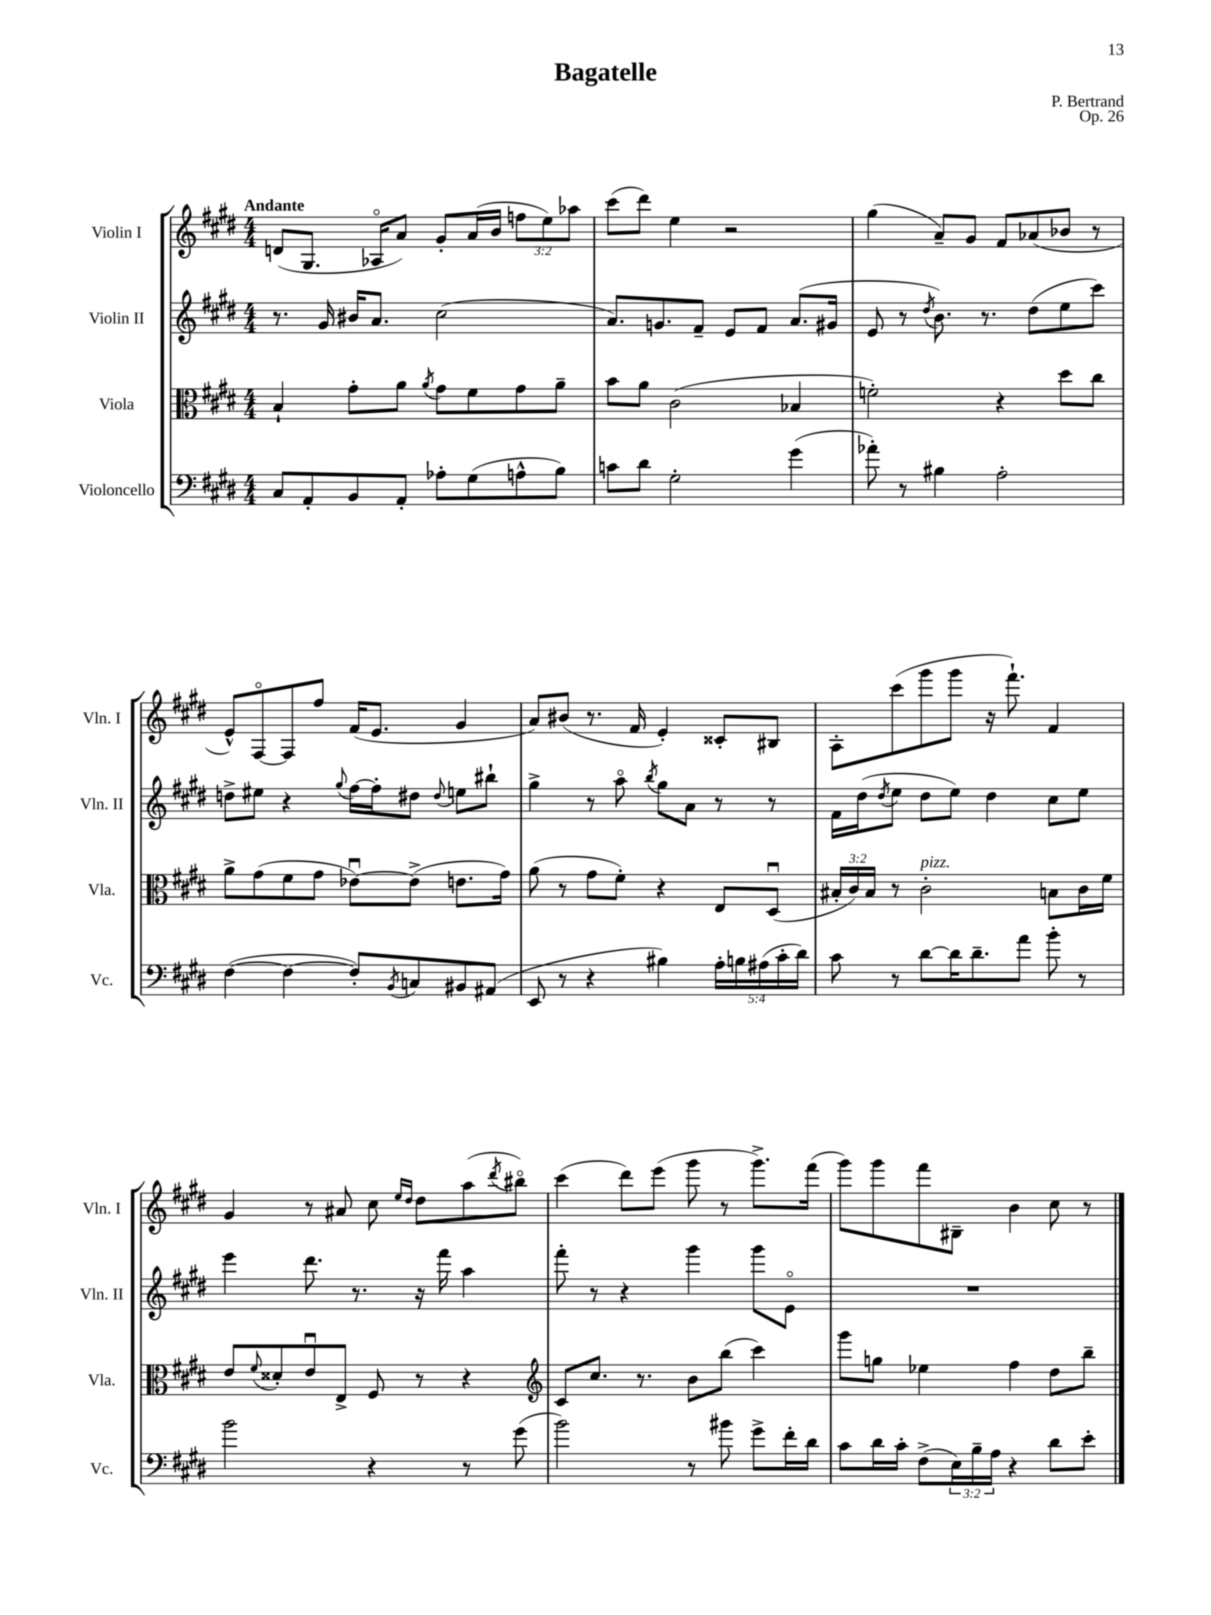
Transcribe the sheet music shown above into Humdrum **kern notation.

**kern	**kern	**kern	**kern
*part4	*part3	*part2	*part1
*staff4	*staff3	*staff2	*staff1
*I"Violoncello	*I"Viola	*I"Violin II	*I"Violin I
*I'Vc.	*I'Vla.	*I'Vln. II	*I'Vln. I
*clefF4	*clefC3	*clefG2	*clefG2
*k[f#c#g#d#]	*k[f#c#g#d#]	*k[f#c#g#d#]	*k[f#c#g#d#]
*M4/4	*M4/4	*M4/4	*M4/4
=1	=1	=1	=1
!	!	!	!LO:TX:a:B:t=Andante
8C#/L	4B`/	8.r	(8dn/L
8AA'/	.	.	8.G#/J
.	.	16g#/	.
8BB/	8g#'\L	16b#X/KL	.
.	.	8.a/J	16A-X/KL
8AA'/J	8a\J	.	8a/J)
.	8qa/	.	.
8A-X'\L	8g#\L	(2cc#\	8g#'/L
(8G#\	8f#\	.	(16a/L
.	.	.	16b/JJ
8An^^\	8g#\	.	12ffn\L
.	.	.	12ee\)
8B\J)	8a~\J	.	.
.	.	.	12aa-X\J
=2	=2	=2	=2
8cn\L	8b\L	8.a/L)	(8ccc#\L
8d#\J	8a\J	.	8ddd#\J)
.	.	8.gn/	.
2G#'\	(2c#\	.	4ee\
.	.	8f#~/J	.
.	.	8e/L	2r
.	.	8f#/J	.
(4g#\	4B-X/	(8.a/L	.
.	.	16g#X/Jk	.
=3	=3	=3	=3
8a-X'\)	2fn'\)	8e/	(4gg#\
8r	.	8r	.
.	.	8qdd#/	.
4B#X\	.	8.b\)	8a~/L)
.	.	.	8g#/J
.	.	8.r	.
2A'\	4r	.	8f#/L
.	.	(8dd#\L	(8a-X/
.	8dd#\L	8ee\	8b-X/J
.	8cc#\J	8ccc#\J)	8r
!!LO:LB:g=z
=4	=4	=4	=4
([4F#\	8a^\L	8ddn^\L	8e^^/L)
.	(8g#\	8ee#X\J	[8F#/
4F#\_	8f#\	4r	8F#/]
.	8g#\J	.	8ff#/J
.	.	8qqgg#/	.
8F#'/L])	[8e-Xu\L)	[16ff#\LL	(16f#/KL
.	.	16ff#'\J]	8.e/J
8qBB/	.	.	.
8Cn/	(8e-^\J]	8dd#X\J	.
.	.	8qqdd#/	.
8BB#X/	8.en\L	8een\L	4g#/
(8AA#X/J	.	8bb#X`\J	.
.	16g#\Jk)	.	.
=5	=5	=5	=5
8EE/	(8a\	4gg#^\	8a/L)
8r	8r	.	(8b#X/J
4r	8g#\L	8r	8.r
.	8f#'\J)	8aa\	.
.	.	.	16f#/
.	.	8qbb/	.
4B#X\)	4r	8gg#\L	4e'/)
.	.	8a\J	.
20A'\LL	8E/L	8r	8c##X'/L
20Bn\	.	.	.
(20A#X\	.	.	.
.	(8D#u/J	8r	8B#X/J
20c#'\	.	.	.
20d#\JJ)	.	.	.
=6	=6	=6	=6
8c#\	24B#X'/LL	16f#\LL	8A'\L
.	24c#/)	.	.
.	.	(16dd#\J	.
.	24B#/JJ	.	.
.	.	8qdd#/	.
8r	8r	8ee\J	(8ccc#\
!	!LO:TX:a:i:t=pizz.	!	!
[8d#\L	2c#'\	8dd#\L	8ggg#\
16d#\K]	.	8ee\J)	8ggg#\J
8.d#~\	.	.	.
.	.	4dd#\	16r
.	.	.	8.fff#`\)
8a\J	.	.	.
8b'\	8Bn\L	8cc#\L	4f#/
8r	16c#\L	8ee\J	.
.	16f#\JJ	.	.
!!LO:LB:g=z
=7	=7	=7	=7
2b\	8e/L	4eee\	4g#/
.	8qqf#/	.	.
.	8d##X'/	.	.
.	8eu/	8.ddd#\	8r
.	8E^/J	.	8a#X/
.	.	8.r	.
4r	8F#/	.	8cc#\
.	.	.	16qqee/LL
.	.	.	16qqdd#/JJ
.	8r	16r	8dd#\L
.	.	16fff#\	.
8r	4r	4aa\	(8aa\
.	.	.	8qddd#/
(8g#\	.	.	8bb#X\J)
=8	=8	=8	=8
*	*clefG2	*	*
2b\)	8c#/L	8fff#'\	(4ccc#\
.	8.cc#/J	8r	.
.	.	4r	8ddd#\L)
.	8.r	.	.
.	.	.	(8eee\J
8r	8b\L	4ggg#\	8ggg#\
8b#X\	(8bb\J	.	8r
8g#^\L	4ccc#\)	8ggg#\L	8.ggg#^\L)
16f#'\L	.	8e\J	.
16d#\JJ	.	.	(16fff#\Jk
=9	=9	=9	=9
8c#\L	8ggg#\L	1r	8ggg#\L)
16d#\L	8ggn\J	.	8ggg#\
16c#'\JJ	.	.	.
(8F#^\L	4ee-X\	.	8fff#\
24E\L)	.	.	8B#X~\J
24B~\	.	.	.
24A\JJ	.	.	.
4r	4ff#\	.	4b\
8d#\L	8dd#\L	.	8cc#\
8e'\J	8bb~\J	.	8r
==	==	==	==
*-	*-	*-	*-
